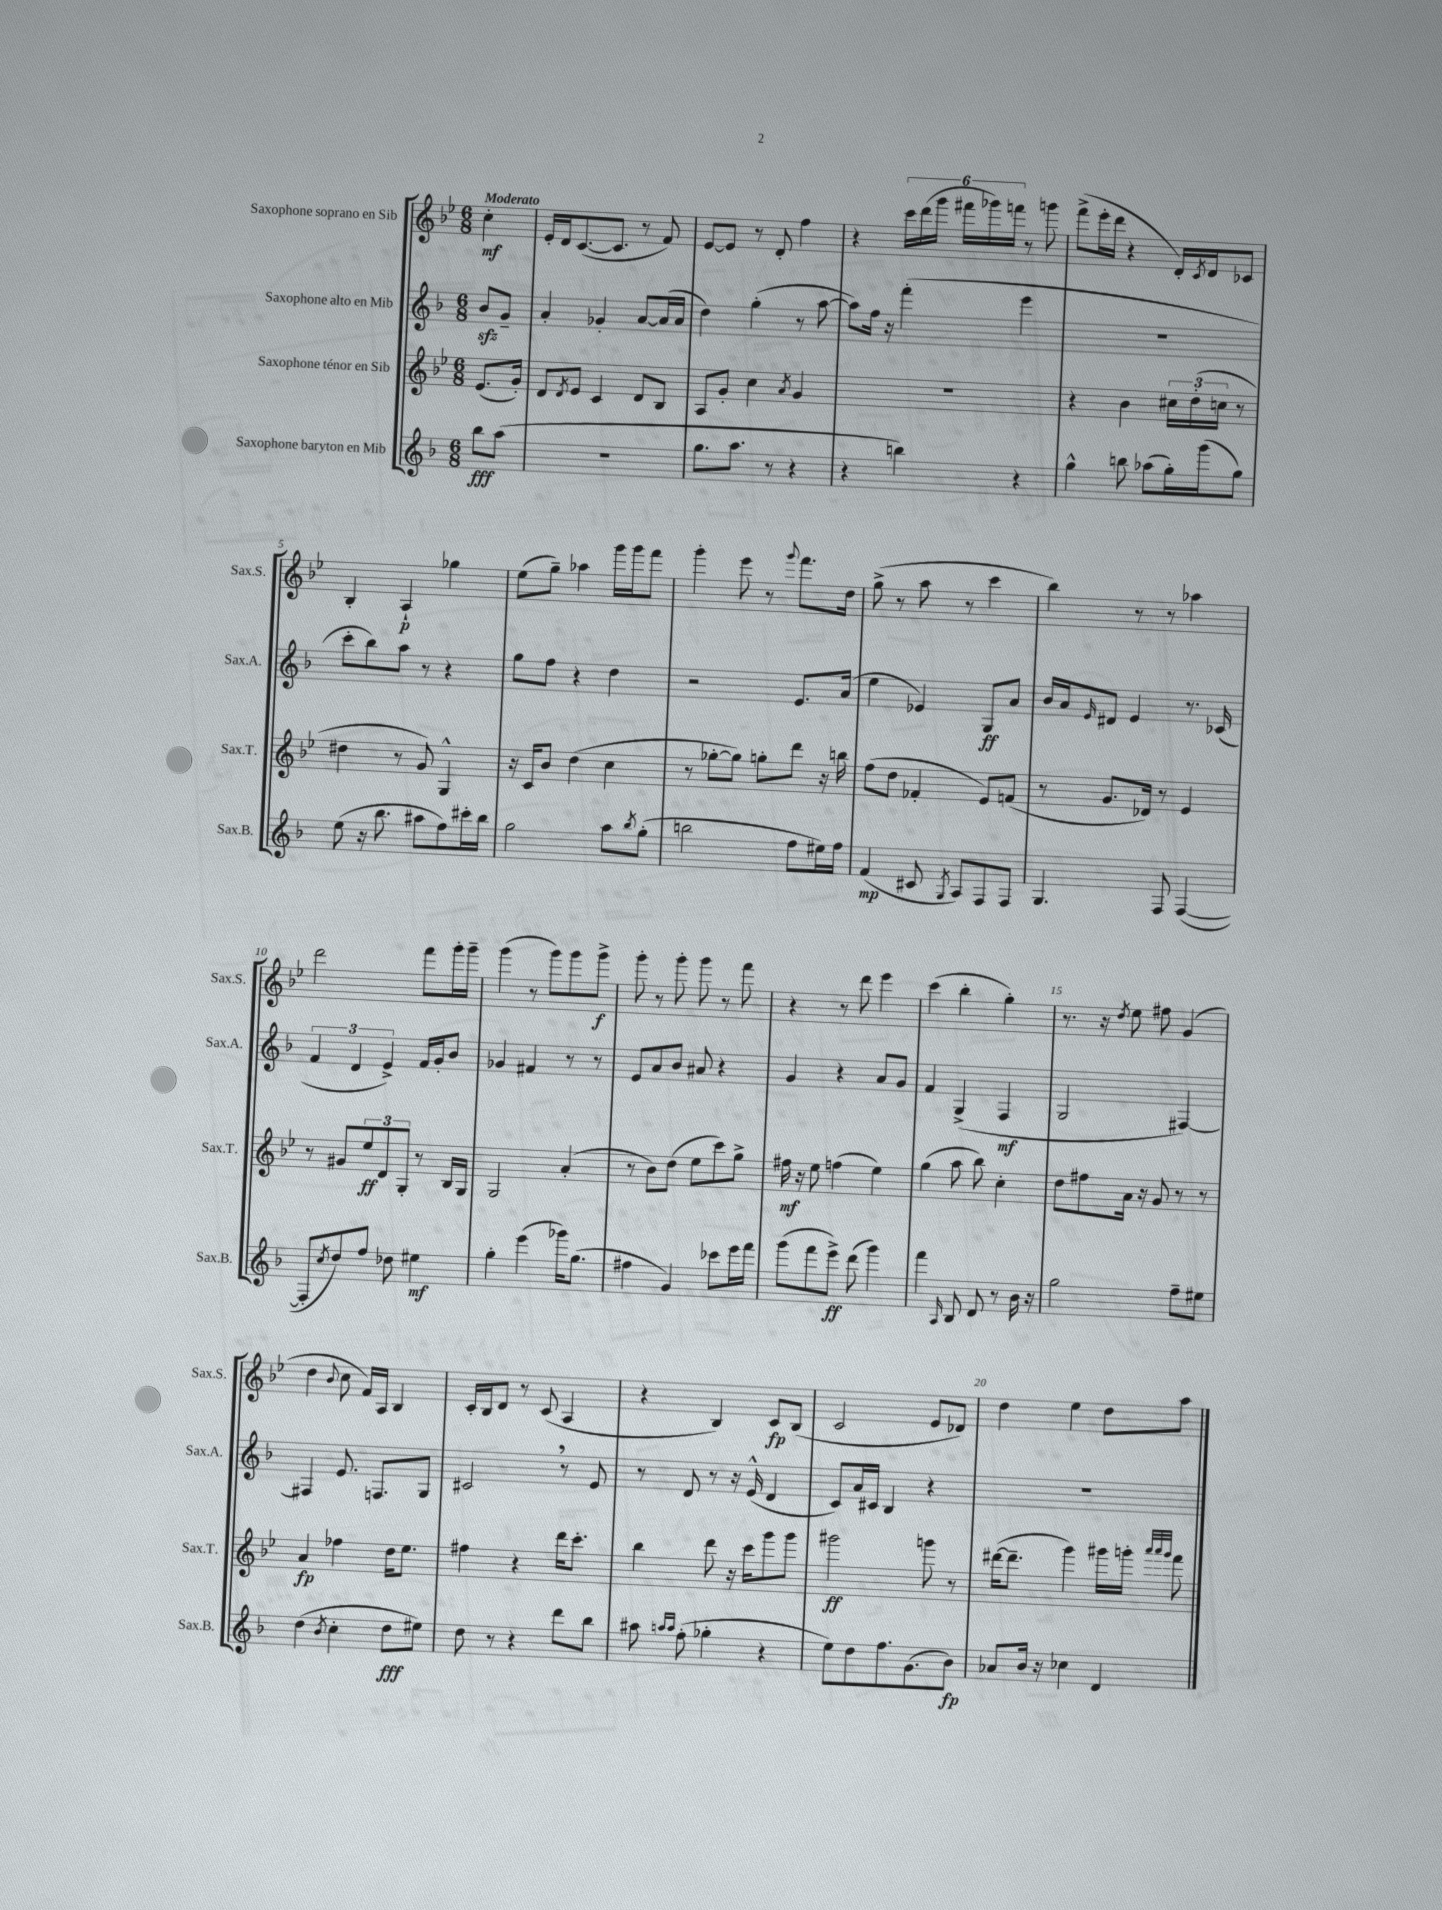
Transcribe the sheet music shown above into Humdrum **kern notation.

**kern	**dynam	**kern	**dynam	**kern	**dynam	**kern	**dynam
*part4	*part4	*part3	*part3	*part2	*part2	*part1	*part1
*staff4	*staff4	*staff3	*staff3	*staff2	*staff2	*staff1	*staff1
*I"Saxophone baryton en Mib	*	*I"Saxophone ténor en Sib	*	*I"Saxophone alto en Mib	*	*I"Saxophone soprano en Sib	*
*I'Sax.B.	*	*I'Sax.T.	*	*I'Sax.A.	*	*I'Sax.S.	*
*clefG2	*	*clefG2	*	*clefG2	*	*clefG2	*
*k[b-]	*	*k[b-e-]	*	*k[b-]	*	*k[b-e-]	*
*M6/8	*	*M6/8	*	*M6/8	*	*M6/8	*
=	=	=	=	=	=	=	=
!	!	!	!	!	!	!LO:TX:a:B:t=Moderato	!
8bb-\L	fff	(8.e-/L	.	8b-zz/L	.	4cc'\	mf
(8aa\J	.	.	.	8g~/J	.	.	.
.	.	16g'/Jk)	.	.	.	.	.
=1	=1	=1	=1	=1	=1	=1	=1
2.r	.	8d/L	.	4a'/	.	16e-'/LL	.
.	.	.	.	.	.	16d/J	.
.	.	8qd/	.	.	.	.	.
.	.	8e-/J	.	.	.	([8.c/	.
.	.	4c/	.	4g-X'/	.	.	.
.	.	.	.	.	.	8.c/J]	.
.	.	8d/L	.	[8a/L	.	8r	.
.	.	8B-/J	.	(16a/L]	.	8f/)	.
.	.	.	.	16a/JJ	.	.	.
=2	=2	=2	=2	=2	=2	=2	=2
8.gg\L	.	8A/L	.	4dd\)	.	[8e-/L	.
.	.	8g'/J	.	.	.	8e-/J]	.
8.aa\J	.	.	.	.	.	.	.
.	.	4cc\	.	(4gg'\	.	8r	.
8r	.	.	.	.	.	8d'/	.
.	.	8qa/	.	.	.	.	.
4r	.	4g/	.	8r	.	4ff\	.
.	.	.	.	[8aa\	.	.	.
=3	=3	=3	=3	=3	=3	=3	=3
4r	.	2.r	.	8aa\L])	.	4r	.
.	.	.	.	16ff\Jk	.	.	.
.	.	.	.	16r	.	.	.
4bbn\)	.	.	.	(4fff'\	.	24ccc\LL	.
.	.	.	.	.	.	(24ddd\	.
.	.	.	.	.	.	24ggg\JJ	.
.	.	.	.	.	.	24fff#X\LL	.
.	.	.	.	.	.	24ggg-X\)	.
.	.	.	.	.	.	24fffn\JJ	.
4r	.	.	.	4eee\	.	8r	.
.	.	.	.	.	.	8gggn\	.
=4	=4	=4	=4	=4	=4	=4	=4
4gg^^\	.	4r	.	2.r	.	(8fff^\L	.
.	.	.	.	.	.	16eee-'\L	.
.	.	.	.	.	.	16ddd\JJ	.
8bbn\	.	4b-\	.	.	.	4r	.
(8aa-X\L	.	.	.	.	.	.	.
16gg'\L)	.	24cc#X\LL	.	.	.	16d'/LL)	.
.	.	(24dd'\	.	.	.	.	.
.	.	.	.	.	.	8qc/	.
(16ggg\J	.	.	.	.	.	16d/J	.
.	.	24ccn\JJ	.	.	.	.	.
8gg\J)	.	8r	.	.	.	8c-X/J	.
!!LO:LB:g=z
=5	=5	=5	=5	=5	=5	=5	=5
(8ee\	.	4dd#X\	.	8ccc'\L	.	4B-'/	.
16r	.	.	.	8bb-\)	.	.	.
8.bb-\	.	.	.	.	.	.	.
.	.	8r	.	8aa\J	.	4A`/	p
8aa#X\L	.	8g/)	.	8r	.	.	.
8ff\)	.	4G^^/	.	4r	.	4gg-X\	.
16ccc#X'\L	.	.	.	.	.	.	.
16bb-\JJ	.	.	.	.	.	.	.
=6	=6	=6	=6	=6	=6	=6	=6
2gg\	.	16r	.	8gg\L	.	(8ee-\L	.
.	.	16c/KL	.	.	.	.	.
.	.	8b-/J	.	8ff\J	.	8gg~\J)	.
.	.	(4dd\	.	4r	.	4aa-X\	.
8aa\L	.	4cc\	.	4dd\	.	16ggg\LL	.
.	.	.	.	.	.	16ggg\J	.
8qbb-/	.	.	.	.	.	.	.
(8gg'\J	.	.	.	.	.	8fff\J	.
=7	=7	=7	=7	=7	=7	=7	=7
2bbn\	.	8r	.	2r	.	4ggg'\	.
.	.	[8gg-X'\L	.	.	.	.	.
.	.	8gg-\J])	.	.	.	8eee-\	.
.	.	8ggn'\L	.	.	.	8r	.
.	.	.	.	.	.	8qqggg/	.
8ff\L	.	8ddd\J	.	8.e/L	.	8.fff\L	.
16ee#X\L)	.	16r	.	.	.	.	.
16ff\JJ	.	16bbn\	.	(16a/Jk	.	16dd\Jk	.
=8	=8	=8	=8	=8	=8	=8	=8
(4f/	mp	(8ff\L	.	4ee\	.	(8gg^\	.
.	.	8dd\J	.	.	.	8r	.
8c#X/	.	4f-X'/	.	4e-X/)	.	8aa\	.
8qG/	.	.	.	.	.	.	.
8A/L)	.	.	.	.	.	8r	.
8F/	.	8e-/L)	.	8G/L	ff	4ccc\	.
8F/J	.	(8fn/J	.	8a/J	.	.	.
=9	=9	=9	=9	=9	=9	=9	=9
4.G/	.	8r	.	16b-/LL	.	4bb-\)	.
.	.	.	.	16a/J	.	.	.
.	.	.	.	16qqe/	.	.	.
.	.	8.g/L	.	8d#X/J	.	.	.
.	.	.	.	4e/	.	8r	.
.	.	16d-X/Jk)	.	.	.	.	.
8F/	.	8r	.	.	.	8r	.
([4F/	.	4e-/	.	8.r	.	4aa-X\	.
.	.	.	.	(16c-X/	.	.	.
!!LO:LB:g=z
=10	=10	=10	=10	=10	=10	=10	=10
8F'/L]	.	8r	.	6f/	.	2ddd\	.
8qcc/	.	.	.	.	.	.	.
8dd/)	.	8g#X/L	.	.	.	.	.
.	.	.	.	6d/	.	.	.
8ff/J	.	12ee-/	ff	.	.	.	.
.	.	12d/	.	6e^/)	.	.	.
8dd-X\	.	.	.	.	.	.	.
.	.	12G'/J	.	.	.	.	.
4ee#X\	mf	8r	.	16f/LL	.	8fff\L	.
.	.	.	.	16g'/J	.	.	.
.	.	16B-/LL	.	8b-/J	.	16ggg'\L	.
.	.	16G/JJ	.	.	.	16ggg~\JJ	.
=11	=11	=11	=11	=11	=11	=11	=11
4gg'\	.	2G/	.	4g-X/	.	(4ggg\	.
(4eee\	.	.	.	4f#X/	.	8r	.
.	.	.	.	.	.	8ggg\L)	.
16ggg-X\KL)	.	(4a'/	.	8r	.	8ggg\	.
(8.gg\J	.	.	.	.	.	.	.
.	.	.	.	8r	.	8ggg^\J	f
=12	=12	=12	=12	=12	=12	=12	=12
4ff#X\	.	8r	.	8e/L	.	8ggg'\	.
.	.	8b-\L)	.	8a/	.	8r	.
4g/)	.	(8dd\J	.	8b-/J	.	8ggg'\	.
.	.	8ee-\L	.	8a#X/	.	8ggg\	.
8ccc-X\L	.	8ccc\)	.	4r	.	8r	.
16eee\L	.	8gg^\J	.	.	.	8fff\	.
16fff\JJ	.	.	.	.	.	.	.
=13	=13	=13	=13	=13	=13	=13	=13
(8ggg\L	.	16ff#X\	mf	4g/	.	4r	.
.	.	16r	.	.	.	.	.
8fff\	.	8ee-\	.	.	.	.	.
8eee^\J)	ff	(4ffn\	.	4r	.	8r	.
(8ddd\	.	.	.	.	.	8ddd\	.
4ggg\)	.	4ee-\)	.	8a/L	.	4eee-\	.
.	.	.	.	8g/J	.	.	.
=14	=14	=14	=14	=14	=14	=14	=14
4fff\	.	(4gg\	.	4f/	.	(4ccc\	.
16qqA/	.	.	.	.	.	.	.
8B-/	.	8aa\	.	(4G^/	.	4bb-'\	.
8d/	.	8bb-\)	.	.	.	.	.
8r	.	4cc'\	.	4F/	mf	4gg'\)	.
16b-\	.	.	.	.	.	.	.
16r	.	.	.	.	.	.	.
=15	=15	=15	=15	=15	=15	=15	=15
2gg\	.	8dd\L	.	2G/	.	8.r	.
.	.	8ff#X\	.	.	.	.	.
.	.	.	.	.	.	16r	.
.	.	.	.	.	.	8qdd/	.
.	.	16a\Jk	.	.	.	8ee-\	.
.	.	16r	.	.	.	.	.
.	.	8g/	.	.	.	8ff#X\	.
8ff~\L	.	8r	.	[4F#X/)	.	(4g/	.
8ee#X\J	.	8r	.	.	.	.	.
!!LO:LB:g=z
=16	=16	=16	=16	=16	=16	=16	=16
(4dd\	.	4a/	fp	4F#X/]	.	4dd\	.
8qb-/	.	.	.	.	.	8qqb-/	.
4cc'\	.	4ff-X\	.	8.e/	.	8cc\	.
.	.	.	.	.	.	16f/LL)	.
.	.	.	.	8.Fn/L	.	16A/JJ	.
8dd\L	fff	16dd\KL	.	.	.	4B-/	.
.	.	8.ee-\J	.	.	.	.	.
8ee#X\J)	.	.	.	8G/J	.	.	.
=17	=17	=17	=17	=17	=17	=17	=17
8dd\	.	4ff#X\	.	2c#X,/	.	16c'/LL	.
.	.	.	.	.	.	16B-/J	.
8r	.	.	.	.	.	8d/J	.
4r	.	4r	.	.	.	8r	.
.	.	.	.	.	.	(8c/	.
8ddd\L	.	16ddd\KL	.	8r	.	4A/	.
.	.	8.ccc'\J	.	.	.	.	.
8bb-\J	.	.	.	8e/	.	.	.
=18	=18	=18	=18	=18	=18	=18	=18
8aa#X\	.	4bb-\	.	8r	.	4r	.
16qqaan/LL	.	.	.	.	.	.	.
16qqaa/JJ	.	.	.	.	.	.	.
(8ff'\	.	.	.	8d/	.	.	.
4gg-X'\	.	8ddd\	.	8r	.	4B-/)	.
.	.	16r	.	16r	.	.	.
.	.	16ccc\KL	.	(16e^^/	.	.	.
4r	.	8ggg\	.	4d/	.	8c/L	fp
.	.	8ggg\J	.	.	.	(8B-/J	.
=19	=19	=19	=19	=19	=19	=19	=19
8ee\L)	.	2ggg#X\	ff	8c/L)	.	2c/	.
8dd\	.	.	.	16a/L	.	.	.
.	.	.	.	16c#X/JJ	.	.	.
8.ff\	.	.	.	4B-/	.	.	.
(8.g\	.	.	.	.	.	.	.
.	.	8gggn\	.	4r	.	8e-/L	.
8b-\J)	fp	8r	.	.	.	8d-X/J)	.
=20	=20	=20	=20	=20	=20	=20	=20
8a-X/L	.	([16ddd#X\KL	.	2.r	.	4dd\	.
.	.	8.ddd#~\J]	.	.	.	.	.
16b-/Jk	.	.	.	.	.	.	.
16r	.	.	.	.	.	.	.
4cc-X\	.	4ggg\)	.	.	.	4ee-\	.
4d/	.	16ggg#X\LL	.	.	.	8dd\L	.
.	.	16gggn'\JJ	.	.	.	.	.
.	.	32qqaaa/LLL	.	.	.	.	.
.	.	32qqaaa/	.	.	.	.	.
.	.	32qqggg/JJJ	.	.	.	.	.
.	.	8fff\	.	.	.	8aa\J	.
==	==	==	==	==	==	==	==
*-	*-	*-	*-	*-	*-	*-	*-
